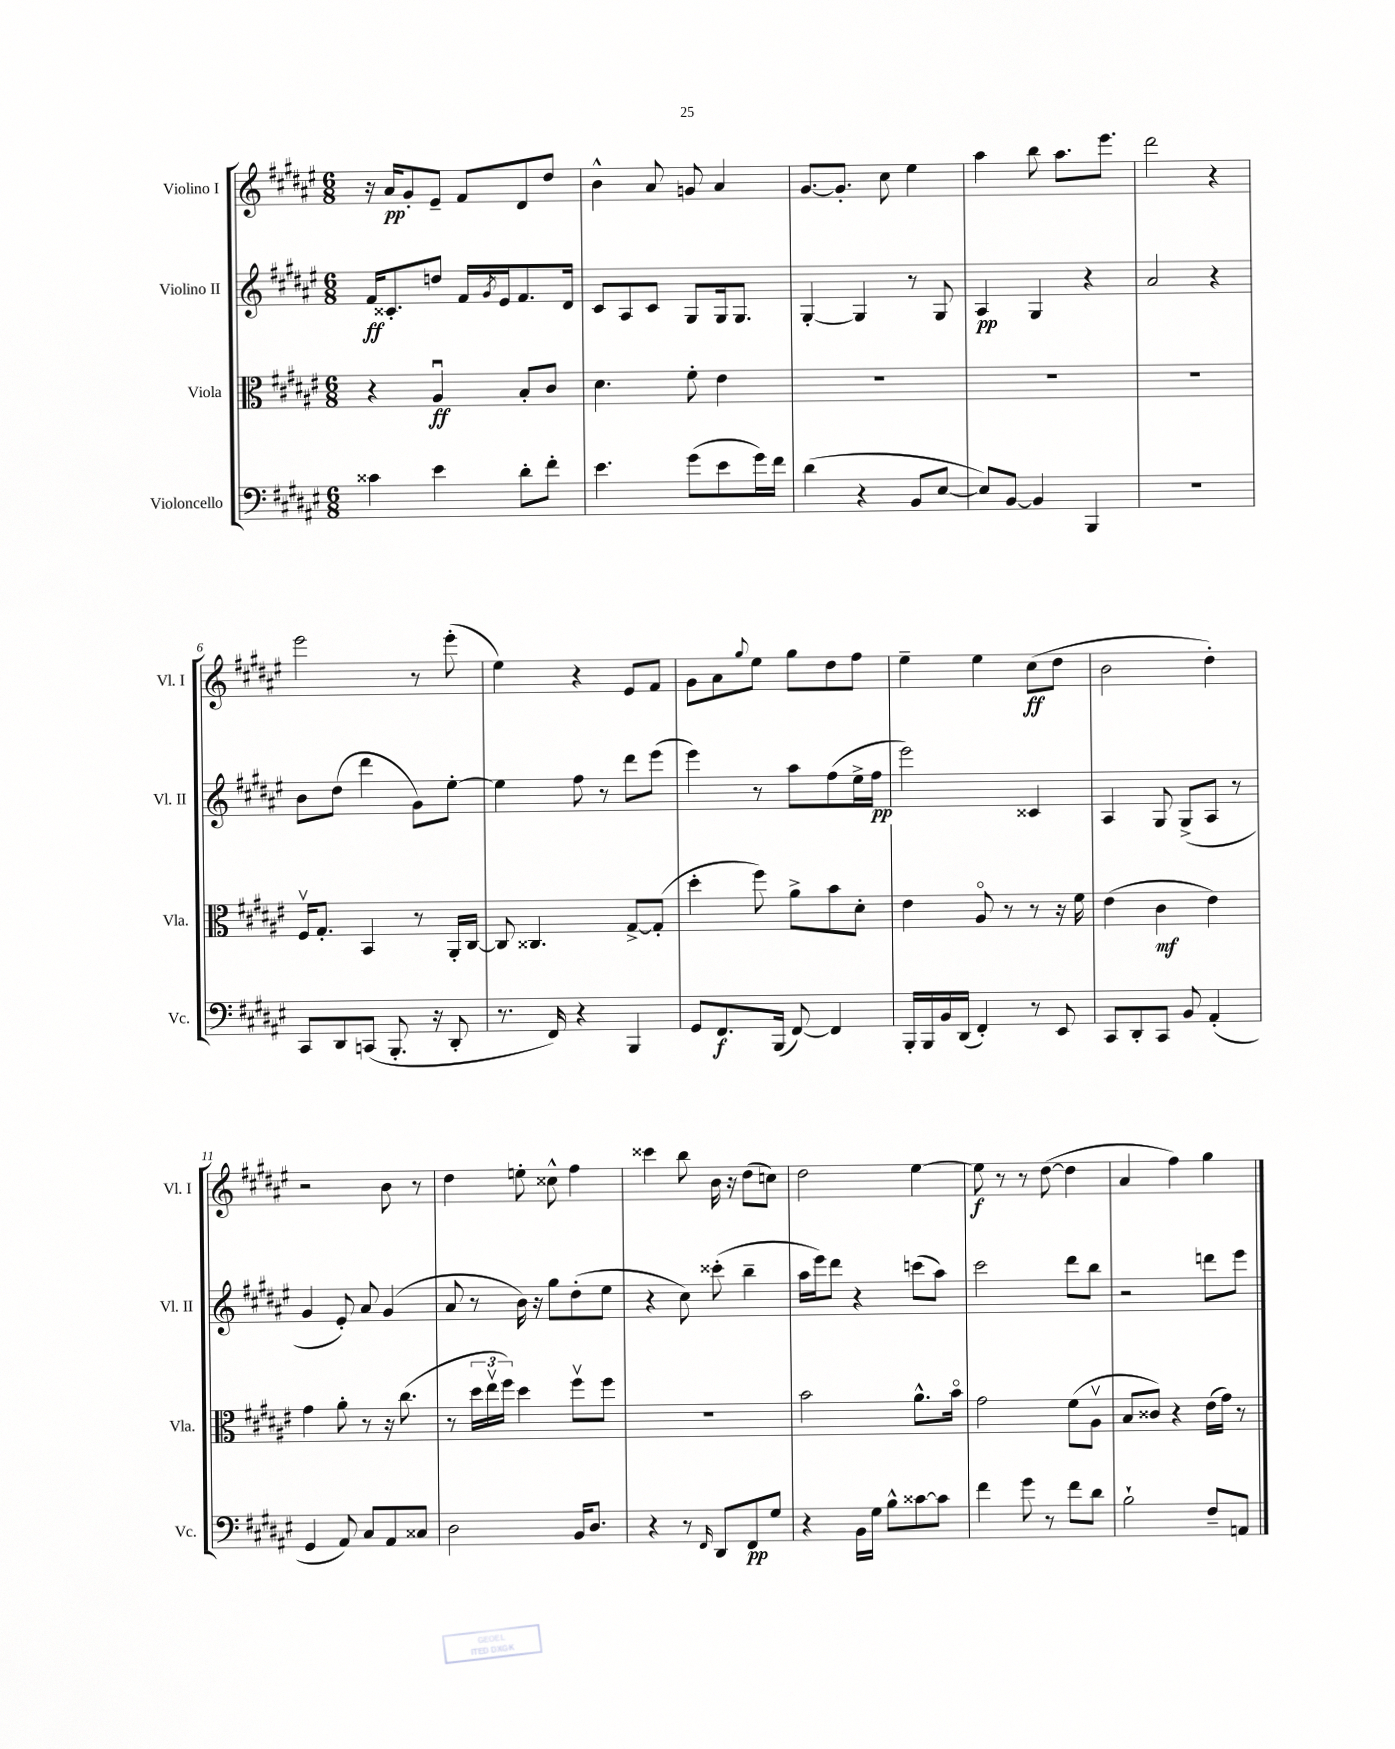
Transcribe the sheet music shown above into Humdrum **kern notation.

**kern	**dynam	**kern	**dynam	**kern	**dynam	**kern	**dynam
*part4	*part4	*part3	*part3	*part2	*part2	*part1	*part1
*staff4	*staff4	*staff3	*staff3	*staff2	*staff2	*staff1	*staff1
*I"Violoncello	*	*I"Viola	*	*I"Violino II	*	*I"Violino I	*
*I'Vc.	*	*I'Vla.	*	*I'Vl. II	*	*I'Vl. I	*
*clefF4	*	*clefC3	*	*clefG2	*	*clefG2	*
*k[f#c#g#d#a#e#]	*	*k[f#c#g#d#a#e#]	*	*k[f#c#g#d#a#e#]	*	*k[f#c#g#d#a#e#]	*
*M6/8	*	*M6/8	*	*M6/8	*	*M6/8	*
=1	=1	=1	=1	=1	=1	=1	=1
4c##X\	.	4r	.	16f#/KL	ff	16r	.
.	.	.	.	8.c##X'/	.	16a#/KL	pp
.	.	.	.	.	.	8g#'/	.
4e#\	.	4A#u/	ff	8ddn/J	.	8e#~/J	.
.	.	.	.	16f#/LL	.	8f#/L	.
.	.	.	.	8qg#/	.	.	.
.	.	.	.	16e#/J	.	.	.
8d#'\L	.	8B'/L	.	8.f#/	.	8d#/	.
8f#'\J	.	8c#/J	.	.	.	8dd#/J	.
.	.	.	.	16d#/Jk	.	.	.
=2	=2	=2	=2	=2	=2	=2	=2
4.e#\	.	4.d#\	.	8c#/L	.	4b^^\	.
.	.	.	.	8A#/	.	.	.
.	.	.	.	8c#/J	.	8a#/	.
(8g#\L	.	8f#'\	.	8G#/L	.	8gn/	.
8e#\	.	4e#\	.	16G#/k	.	4a#/	.
.	.	.	.	8.G#/J	.	.	.
16g#\L)	.	.	.	.	.	.	.
16f#\JJ	.	.	.	.	.	.	.
=3	=3	=3	=3	=3	=3	=3	=3
(4d#\	.	2.r	.	[4G#'/	.	[8.g#/L	.
.	.	.	.	.	.	8.g#'/J]	.
4r	.	.	.	4G#/]	.	.	.
.	.	.	.	.	.	8cc#\	.
8BB/L	.	.	.	8r	.	4ee#\	.
[8E#/J	.	.	.	8G#/	.	.	.
=4	=4	=4	=4	=4	=4	=4	=4
8E#/L])	.	2.r	.	4A#/	pp	4aa#\	.
[8BB/J	.	.	.	.	.	.	.
4BB/]	.	.	.	4G#/	.	8bb\	.
.	.	.	.	.	.	8.aa#\L	.
4BBB/	.	.	.	4r	.	.	.
.	.	.	.	.	.	8.eee#\J	.
=5	=5	=5	=5	=5	=5	=5	=5
2.r	.	2.r	.	2a#/	.	2ddd#\	.
.	.	.	.	4r	.	4r	.
!!LO:LB:g=z
=6	=6	=6	=6	=6	=6	=6	=6
8CC#/L	.	16F#v/KL	.	8b\L	.	2eee#\	.
.	.	8.G#'/J	.	.	.	.	.
8DD#/	.	.	.	(8dd#\J	.	.	.
(8CCn/J	.	4BB/	.	4ddd#\	.	.	.
8.BBB'/	.	.	.	.	.	.	.
.	.	8r	.	8g#\L)	.	8r	.
16r	.	.	.	.	.	.	.
8DD#'/	.	16AA#'/LL	.	[8ee#'\J	.	(8eee#'\	.
.	.	[16C#/JJ	.	.	.	.	.
=7	=7	=7	=7	=7	=7	=7	=7
8.r	.	8C#/]	.	4ee#\]	.	4ee#\)	.
.	.	4.C##X/	.	.	.	.	.
16FF#/)	.	.	.	.	.	.	.
4r	.	.	.	8ff#\	.	4r	.
.	.	.	.	8r	.	.	.
4BBB/	.	[8G#^/L	.	8ddd#\L	.	8e#/L	.
.	.	(8G#'/J]	.	(8eee#\J	.	8f#/J	.
=8	=8	=8	=8	=8	=8	=8	=8
8GG#/L	.	4dd#'\	.	4eee#\)	.	8g#\L	.
8.FF#/	f	.	.	.	.	8a#\	.
.	.	.	.	.	.	8qqgg#/	.
.	.	8ff#\)	.	8r	.	8ee#\J	.
(16BBB/Jk	.	.	.	.	.	.	.
[8FF#/)	.	8a#^\L	.	8aa#\L	.	8gg#\L	.
4FF#/]	.	8b\	.	(8ff#\	.	8dd#\	.
.	.	8d#'\J	.	16ee#^\L	.	8ff#\J	.
.	.	.	.	16ff#\JJ	pp	.	.
=9	=9	=9	=9	=9	=9	=9	=9
16BBB'/LL	.	4e#\	.	2eee#\)	.	4ee#~\	.
16BBB/	.	.	.	.	.	.	.
16BB/	.	.	.	.	.	.	.
(16DD#/JJ	.	.	.	.	.	.	.
4FF#'/)	.	8A#/	.	.	.	4ee#\	.
.	.	8r	.	.	.	.	.
8r	.	8r	.	4c##X/	.	(8cc#\L	ff
8EE#/	.	16r	.	.	.	8dd#\J	.
.	.	16f#\	.	.	.	.	.
=10	=10	=10	=10	=10	=10	=10	=10
8CC#/L	.	(4e#\	.	4A#/	.	2b\	.
8DD#'/	.	.	.	.	.	.	.
8CC#/J	.	4c#\	mf	8G#/	.	.	.
8BB/	.	.	.	(8G#^/L	.	.	.
(4AA#'/	.	4e#\)	.	8A#/J	.	4dd#'\)	.
.	.	.	.	8r	.	.	.
!!LO:LB:g=z
=11	=11	=11	=11	=11	=11	=11	=11
4GG#/	.	4g#\	.	4g#/	.	2r	.
8AA#/)	.	8a#'\	.	8e#'/)	.	.	.
8C#/L	.	8r	.	8a#/	.	.	.
8AA#/	.	16r	.	(4g#/	.	8b\	.
.	.	(8.cc#\	.	.	.	.	.
8C##X/J	.	.	.	.	.	8r	.
=12	=12	=12	=12	=12	=12	=12	=12
2D#\	.	8r	.	8a#/	.	4dd#\	.
.	.	24dd#\LL	.	8r	.	.	.
.	.	24ee#v\	.	.	.	.	.
.	.	24ff#\JJ)	.	.	.	.	.
.	.	4dd#\	.	16b\)	.	8een'\	.
.	.	.	.	16r	.	.	.
.	.	.	.	8gg#\L	.	8cc##X^^\	.
16BB/KL	.	8ff#v\L	.	(8dd#'\	.	4ff#\	.
8.D#/J	.	.	.	.	.	.	.
.	.	8ff#\J	.	8ee#\J	.	.	.
=13	=13	=13	=13	=13	=13	=13	=13
4r	.	2.r	.	4r	.	4ccc##X\	.
8r	.	.	.	8cc#\)	.	8bb\	.
16qqFF#/	.	.	.	.	.	.	.
8DD#/L	.	.	.	(8ccc##X'\	.	16b\	.
.	.	.	.	.	.	16r	.
8FF#/	pp	.	.	4bb~\	.	(8dd#\L	.
8G#/J	.	.	.	.	.	8ccn\J)	.
=14	=14	=14	=14	=14	=14	=14	=14
4r	.	2b\	.	16aa#\LL	.	2dd#\	.
.	.	.	.	16eee#\J)	.	.	.
.	.	.	.	8ddd#\J	.	.	.
16BB\LL	.	.	.	4r	.	.	.
16G#\JJ	.	.	.	.	.	.	.
8B^^\L	.	.	.	.	.	.	.
[8c##X\	.	8.a#^^\L	.	(8cccn\L	.	[4ee#\	.
8c##\J]	.	.	.	8aa#\J)	.	.	.
.	.	16b\Jk	.	.	.	.	.
=15	=15	=15	=15	=15	=15	=15	=15
4f#\	.	2g#\	.	2ccc#\	.	8ee#\]	f
.	.	.	.	.	.	8r	.
8g#\	.	.	.	.	.	8r	.
8r	.	.	.	.	.	([8dd#\	.
8f#\L	.	(8f#\L	.	8ddd#\L	.	4dd#\]	.
8d#\J	.	8A#v\J	.	8bb\J	.	.	.
=16	=16	=16	=16	=16	=16	=16	=16
2B`\	.	8B/L	.	2r	.	4a#/	.
.	.	8c##X/J)	.	.	.	.	.
.	.	4r	.	.	.	4ff#\)	.
8F#~/L	.	(16e#\LL	.	8dddn\L	.	4gg#\	.
.	.	16g#\JJ)	.	.	.	.	.
8AAn/J	.	8r	.	8eee#\J	.	.	.
==	==	==	==	==	==	==	==
*-	*-	*-	*-	*-	*-	*-	*-
